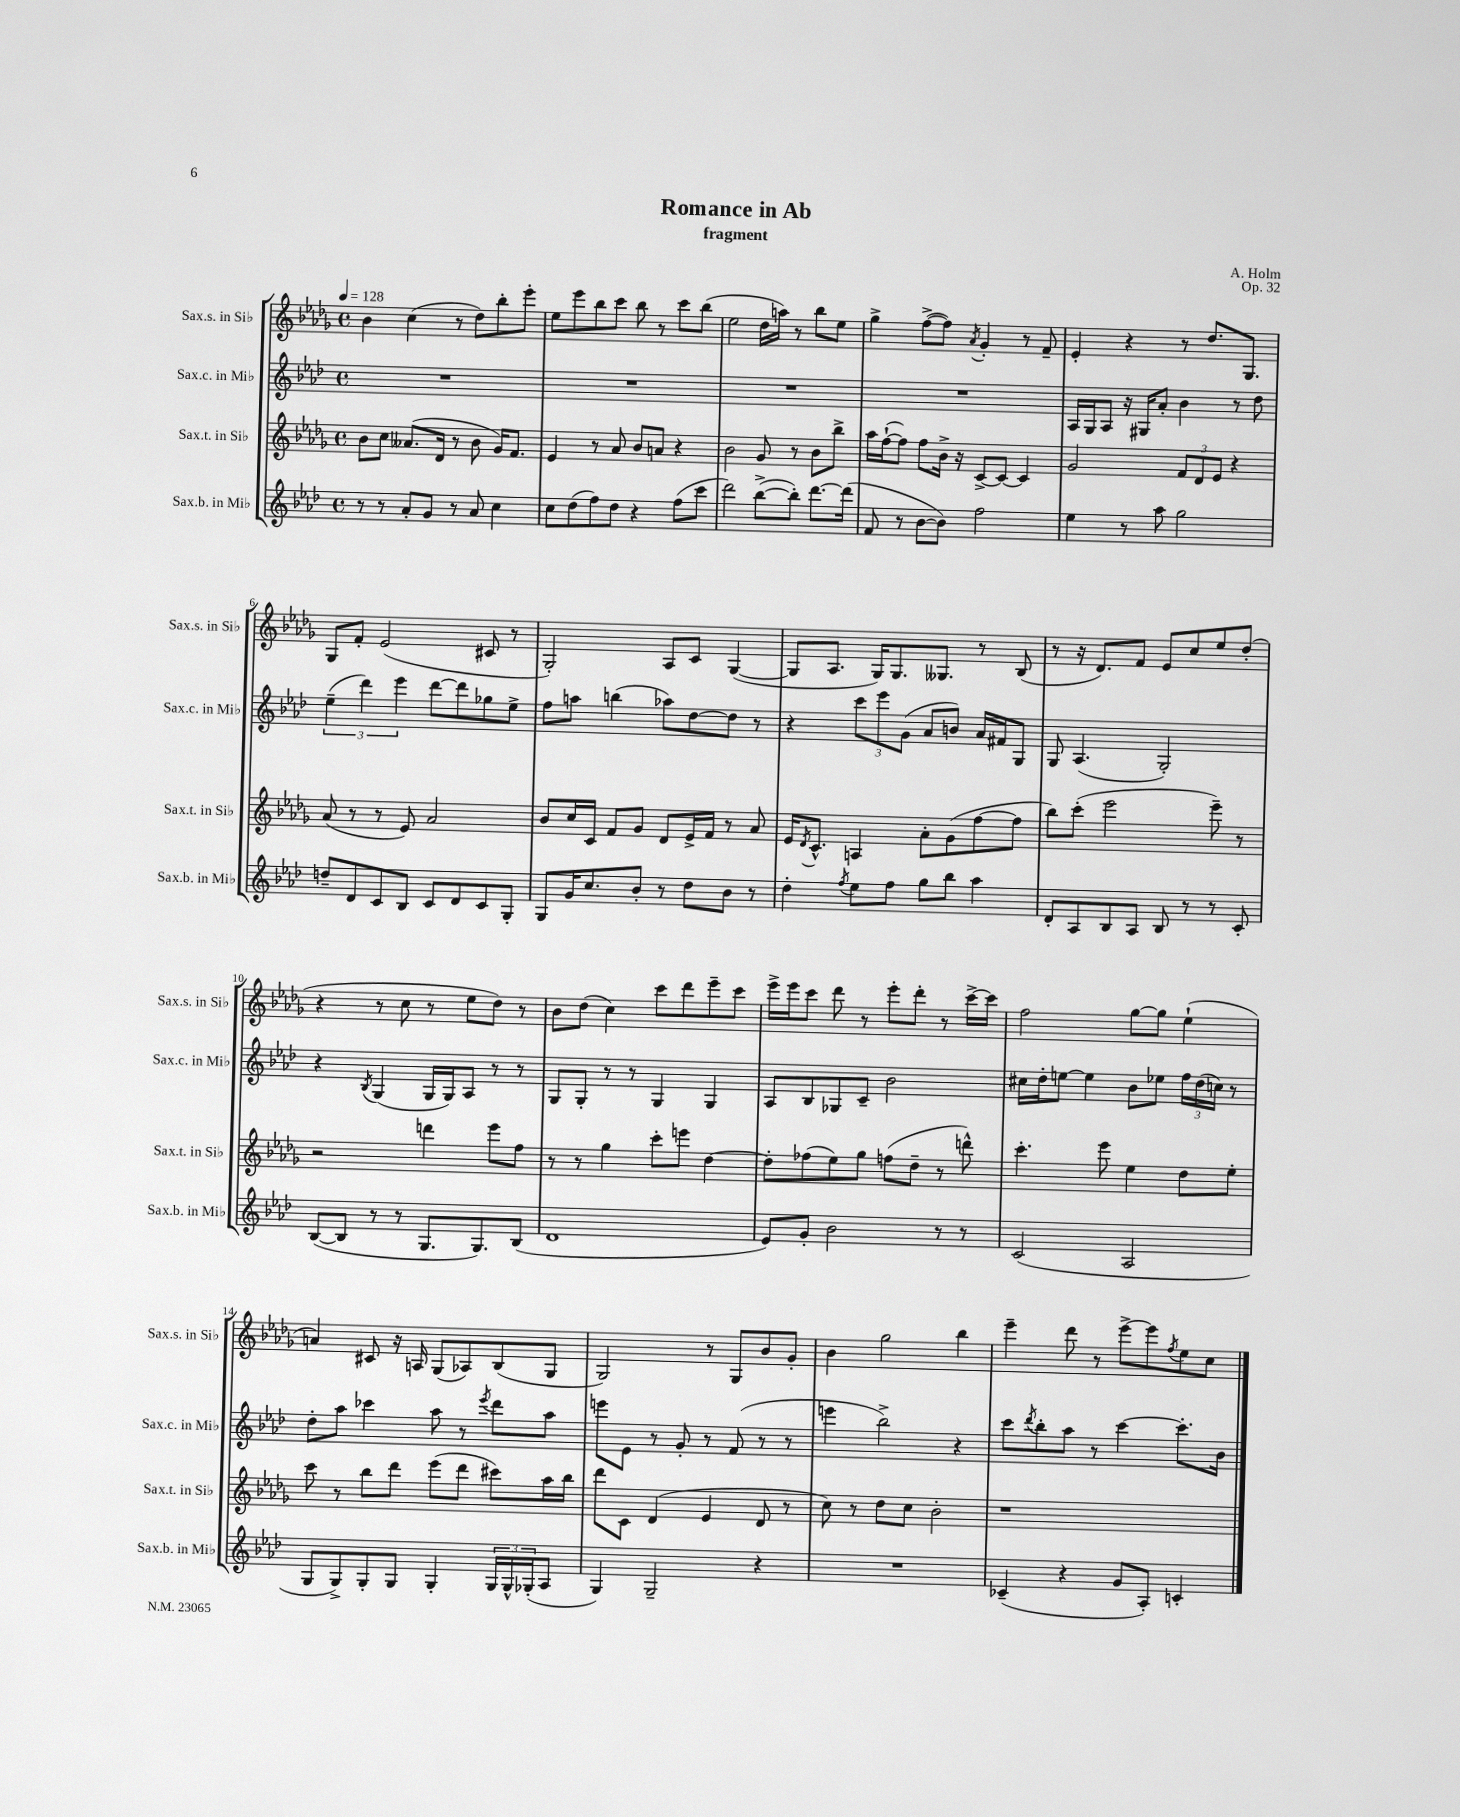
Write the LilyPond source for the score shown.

\header { title = "Romance in Ab" composer = "A. Holm" subtitle = "fragment" opus = "Op. 32" }
<<
\new StaffGroup <<
\new Staff = "s0" \with { instrumentName = "Sax.s. in Sib" shortInstrumentName = "Sax.s. in Sib" } {
    \clef treble \key des \major \defaultTimeSignature \time 4/4 \tempo 4 = 128
    bes'4 c''4( r8 des''8) bes''8-. ees'''8-. |
    ees''8 ees'''8 bes''8 c'''8 bes''8 r8 c'''8 bes''8( |
    ees''2 des''16 a''16) r8 bes''8 ees''8 |
    ges''4-> f''8~->( f''8) \acciaccatura { aes'8 } ges'4-. r8 f'8-- |
    ees'4-. r4 r8 des''8. ges8. |
    ges8 f'8-. ees'2( cis'8 r8 |
    ges2-.) aes8 c'8 ges4~( |
    ges8 aes8. ges16) ges8. geses8. r8 bes8( |
    r8 r16 des'8.) f'8 ees'8 c''8 ees''8 des''8-.( |
    r4 r8 c''8 r8 ees''8 des''8) r8 |
    bes'8 des''8( c''4) c'''8 des'''8 ees'''8-- c'''8 |
    ees'''16-> ees'''16 c'''8 des'''8 r8 ees'''8-. des'''8-. r8 c'''16~-> c'''16 |
    f''2 ges''8~ ges''8 ees''4-!( |
    a'4) cis'8 r16 a16 ges8( aes8) bes8( ges8 |
    ges2) r8 ges8 bes'8 ges'8-. |
    bes'4 ges''2 bes''4 |
    ees'''4-- des'''8 r8 ees'''8~-> ees'''8 \acciaccatura { f''8 } ees''8 c''8 \bar "|." |
}
\new Staff = "s1" \with { instrumentName = "Sax.c. in Mib" shortInstrumentName = "Sax.c. in Mib" } {
    \clef treble \key aes \major \defaultTimeSignature \time 4/4
    R1 |
    R1 |
    R1 |
    R1 |
    aes16 g16 aes8 r16 gis16 aes'8-. bes'4 r8 des''8 |
    \tuplet 3/2 { ees''4--( des'''4) ees'''4 } des'''8~ des'''8 ges''8 ees''8-> |
    f''8 a''8 b''4( aes''8) des''8~ des''8 r8 |
    r4 \tuplet 3/2 { c'''8 ees'''8 g'8( } aes'8 b'8) aes'16 fis'16 g8 |
    g8 aes4.( g2-.) |
    r4 \acciaccatura { bes8 } g4( g16 g16) aes8 r8 r8 |
    g8 g8-. r8 r8 g4 g4 |
    aes8 bes8 ges8 c'8-- bes'2 |
    cis''16 des''16-. e''8~ e''4 bes'8 ees''8 \tuplet 3/2 { f''16 des''16( c''16) } r8 |
    des''8-. aes''8 ces'''4 aes''8 r8 \acciaccatura { ees'''8 } des'''8 aes''8 |
    e'''8 ees'8 r8 g'8-. r8 f'8( r8 r8 |
    e'''4 bes''2->) r4 |
    c'''8 \acciaccatura { des'''8 } bes''8-. aes''8 r8 c'''4~ c'''8.-. bes'16 \bar "|." |
}
\new Staff = "s2" \with { instrumentName = "Sax.t. in Sib" shortInstrumentName = "Sax.t. in Sib" } {
    \clef treble \key des \major \defaultTimeSignature \time 4/4
    bes'8 c''8 aeses'8.( des'16 r8 bes'8 ges'16) f'8. |
    ees'4 r8 aes'8 bes'8 a'8 r4 |
    bes'2 ges'8 r8 bes'8 bes''8-> |
    aes''16 f''16~-!( f''8) f''8 bes'16-> r16 c'8~-> c'8~ c'4 |
    ges'2 \tuplet 3/2 { f'8 des'8 ees'8 } r4 |
    aes'8( r8 r8 ees'8) aes'2 |
    bes'8 c''16 c'16 f'8 ges'8 des'8 ees'16-> f'16 r8 aes'8 |
    ees'16 \acciaccatura { des'8 } c'8.-^ a4 aes'8-. ges'8( f''8~ f''8 |
    bes''8) c'''8-.( ees'''2 ees'''8--) r8 |
    r2 d'''4 ees'''8 f''8 |
    r8 r8 ges''4 c'''8-. e'''8 des''4~ |
    des''8-. fes''8( ees''8) ges''8 f''8( des''8-- r8 d'''8-^) |
    c'''4.-. ees'''8 ees''4 des''8 ees''8-. |
    c'''8 r8 bes''8 des'''8 ees'''8( des'''8 cis'''8) aes''16 bes''16 |
    des'''8 c'8 des'4( ees'4 des'8 r8 |
    c''8) r8 des''8 c''8 bes'2-. |
    r1 \bar "|." |
}
\new Staff = "s3" \with { instrumentName = "Sax.b. in Mib" shortInstrumentName = "Sax.b. in Mib" } {
    \clef treble \key aes \major \defaultTimeSignature \time 4/4
    r8 r8 aes'8-. g'8 r8 aes'8 c''4 |
    c''8 des''8( f''8) des''8 r4 f''8( c'''8 |
    des'''2) bes''8~->( bes''8-.) des'''8.~ des'''16( |
    f'8 r8 bes'8~ bes'8) f''2 |
    ees''4 r8 aes''8 g''2 |
    d''8-- des'8 c'8 bes8 c'8 des'8 c'8 g8-. |
    g8 g'16 c''8. bes'8-. r8 des''8 bes'8 r8 |
    des''4-. \acciaccatura { f''8 } ees''8 f''8 g''8 bes''8 aes''4 |
    des'8-. aes8 bes8 aes8 bes8 r8 r8 c'8-. |
    bes8~( bes8 r8 r8 g8. g8.) bes8( |
    des'1 |
    ees'8) g'8-. bes'2 r8 r8 |
    c'2( aes2 |
    g8 g8->) g8-. g8 g4-. \tuplet 3/2 { g16 g16-^ ges16-.( } aes8 |
    g4) g2-- r4 |
    R1 |
    ces'4--( r4 g'8 aes8-.) c'4-. \bar "|." |
}
>>
>>
